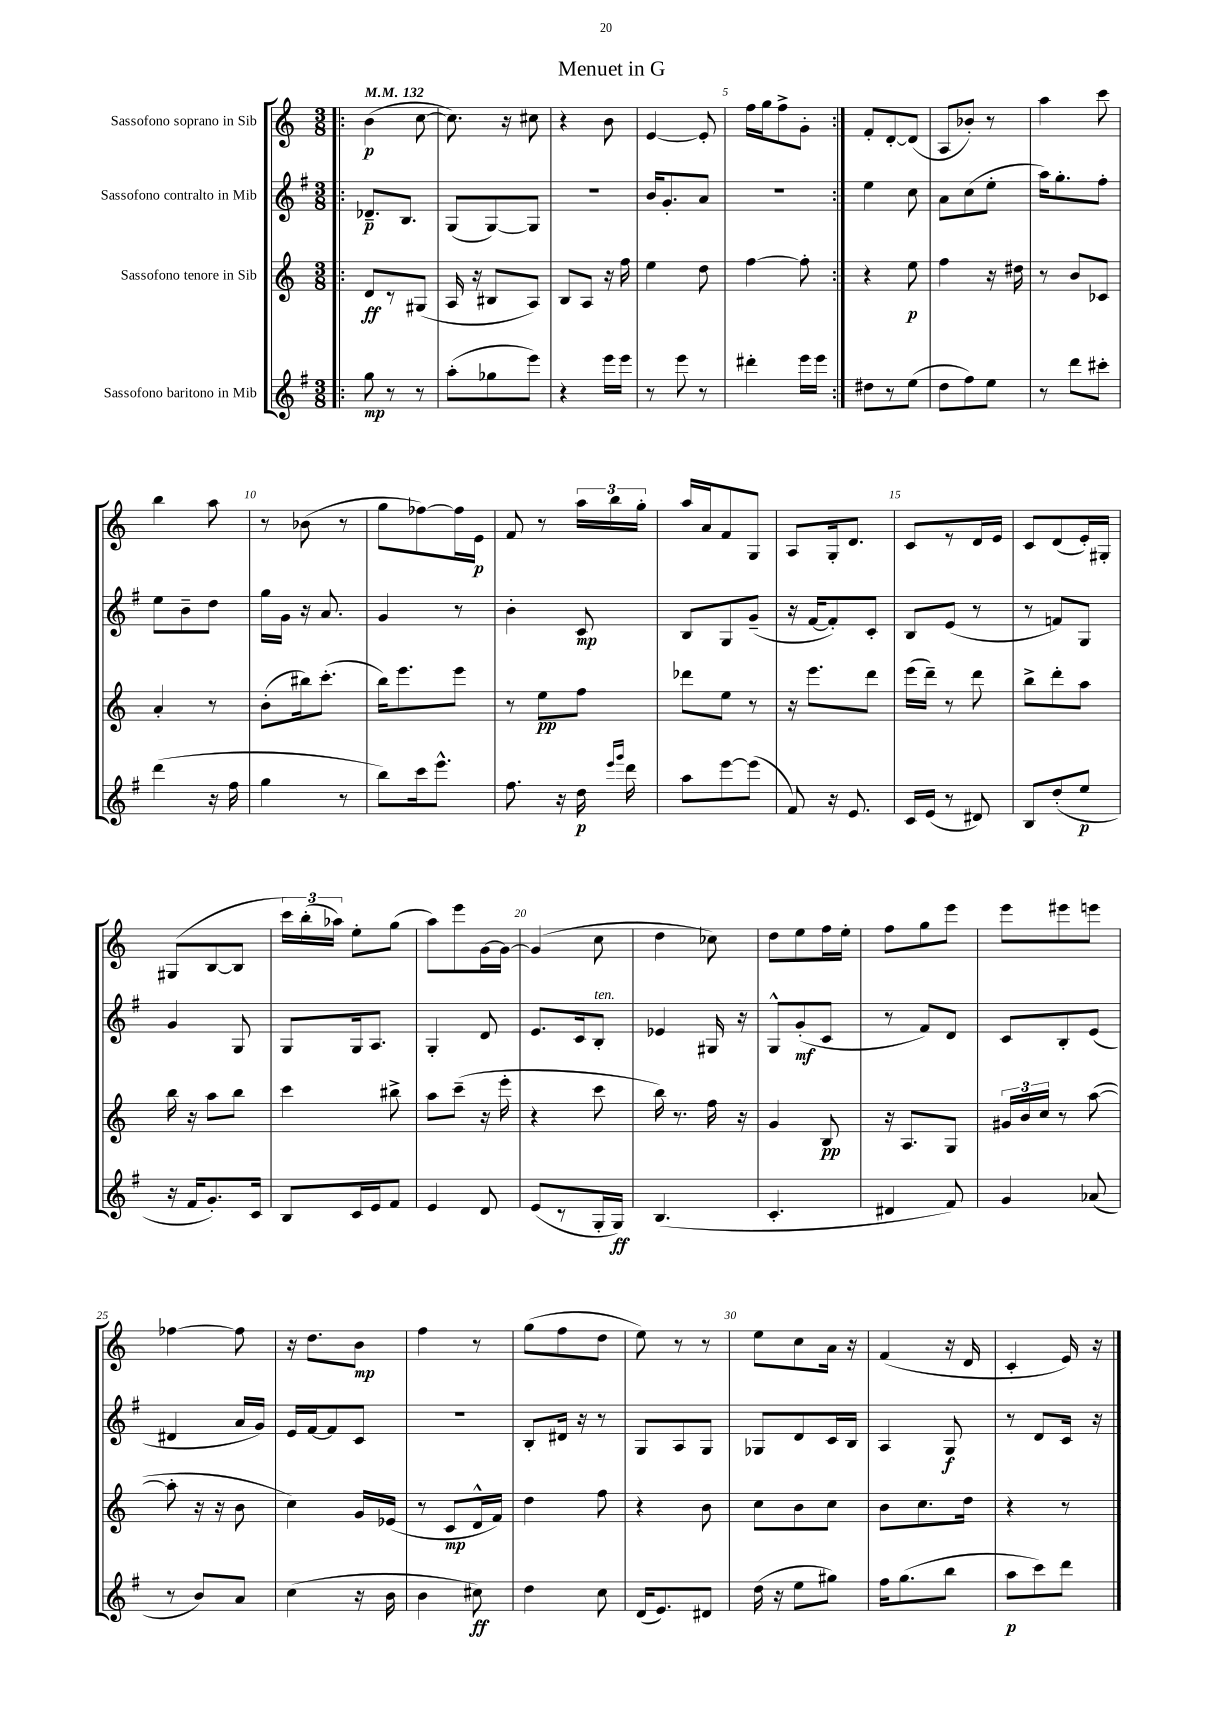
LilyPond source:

\header { title = "Menuet in G" }
<<
\new StaffGroup <<
\new Staff = "s0" \with { instrumentName = "Sassofono soprano in Sib" } {
    \clef treble \key c \major \numericTimeSignature \time 3/8 \tempo 4 = 132
    \autoBeamOff \repeat volta 2 { \bar ".|:" b'4\p( c''8~ |
    c''8.) r16 cis''8 |
    r4 b'8 |
    e'4~ e'8-. |
    f''16[ g''16 f''8-> g'8]-. | }
    f'8[-. d'8~-. d'8]( |
    a8[ bes'8]-.) r8 |
    a''4 c'''8 |
    b''4 a''8 |
    r8 bes'8( r8 |
    g''8[ fes''8~) fes''16 e'16]\p |
    f'8 r8 \tuplet 3/2 { a''16[ b''16 g''16]-. } |
    a''16[ a'16 f'8 g8] |
    a8[ g16-. d'8.] |
    c'8[ r8 d'16 e'16] |
    c'8[ d'8( e'16-.) gis16]-. |
    gis8[( b8~ b8] |
    \tuplet 3/2 { c'''16[) b''16-.( aes''16]) } e''8[-. g''8]( |
    a''8[) e'''8 g'16~ g'16]~ |
    g'4( c''8 |
    d''4 ces''8) |
    d''8[ e''8 f''16 e''16]-. |
    f''8[ g''8 e'''8] |
    e'''8[ eis'''8 e'''8] |
    fes''4~ fes''8 |
    r16 d''8.[ b'8]\mp |
    f''4 r8 |
    g''8[( f''8 d''8] |
    e''8) r8 r8 |
    e''8[ c''8 a'16] r16 |
    f'4( r16 d'16 |
    c'4-. e'16) r16 \bar "|." |
}
\new Staff = "s1" \with { instrumentName = "Sassofono contralto in Mib" } {
    \clef treble \key g \major \numericTimeSignature \time 3/8
    \autoBeamOff \repeat volta 2 { \bar ".|:" des'8.[--\p b8.] |
    g8[( g8~) g8] |
    R4. |
    b'16[ g'8.-. a'8] |
    R4. | }
    e''4 c''8 |
    a'8[ c''8( e''8]-. |
    a''16[) g''8.-. fis''8]-. |
    e''8[ b'8-- d''8] |
    g''16[ g'16] r16 a'8. |
    g'4 r8 |
    b'4-. c'8\mp |
    b8[ g8 g'8]--( |
    r16 fis'16[~ fis'8-.) c'8]-. |
    b8[ e'8]( r8 |
    r8 f'8[) g8] |
    g'4 g8 |
    g8[ g16 a8.] |
    g4-. d'8 |
    e'8.[ c'16 b8]-.^\markup { \italic "ten." } |
    ees'4 gis16 r16 |
    g8[-^ g'8-.\mf( c'8] |
    r8 fis'8[) d'8] |
    c'8[ b8-. e'8]( |
    dis'4 a'16[ g'16]) |
    e'16[ fis'16~ fis'8 c'8] |
    R4. |
    b8[-. dis'16] r16 r8 |
    g8[ a8 g8] |
    ges8[ d'8 c'16 b16] |
    a4 g8\f |
    r8 d'8[ c'16] r16 \bar "|." |
}
\new Staff = "s2" \with { instrumentName = "Sassofono tenore in Sib" } {
    \clef treble \key c \major \numericTimeSignature \time 3/8
    \autoBeamOff \repeat volta 2 { \bar ".|:" d'8[\ff r8 gis8]( |
    a16 r16 bis8[ a8]) |
    b8[ a8] r16 f''16 |
    e''4 d''8 |
    f''4~ f''8-. | }
    r4 e''8\p |
    f''4 r16 dis''16 |
    r8 b'8[ ces'8] |
    a'4-. r8 |
    b'8[-.( bis''16) c'''8.]-.( |
    b''16[) e'''8. e'''8] |
    r8 e''8[\pp f''8] |
    des'''8[ e''8] r8 |
    r16 e'''8.[ d'''8] |
    e'''16[( d'''16]--) r8 d'''8 |
    b''8[-> d'''8-. a''8] |
    b''16 r16 a''8[ b''8] |
    c'''4 bis''8-> |
    a''8[ c'''8]--( r16 e'''16-. |
    r4 c'''8 |
    b''16) r8. f''16 r16 |
    g'4 b8\pp |
    r16 a8.[ g8] |
    \tuplet 3/2 { gis'16[ b'16 c''16] } r8 a''8~( |
    a''8-. r16 r16 b'8 |
    c''4) g'16[ ees'16]( |
    r8 c'8[\mp d'16-^ f'16]) |
    d''4 f''8 |
    r4 b'8 |
    c''8[ b'8 c''8] |
    b'8[ c''8. d''16] |
    r4 r8 \bar "|." |
}
\new Staff = "s3" \with { instrumentName = "Sassofono baritono in Mib" } {
    \clef treble \key g \major \numericTimeSignature \time 3/8
    \autoBeamOff \repeat volta 2 { \bar ".|:" g''8\mp r8 r8 |
    a''8[-.( ges''8 e'''8]) |
    r4 e'''16[ e'''16] |
    r8 e'''8 r8 |
    dis'''4-. e'''16[ e'''16] | }
    dis''8[ r8 e''8]( |
    d''8[ fis''8) e''8] |
    r8 d'''8[ cis'''8]-. |
    d'''4( r16 fis''16 |
    g''4 r8 |
    b''8[) c'''16 e'''8.]-^ |
    fis''8. r16 d''16\p \grace { e'''16[ g'''16] } d'''16 |
    a''8[ e'''8~ e'''8]( |
    fis'8) r16 e'8. |
    c'16[ e'16]( r8 dis'8) |
    b8[ d''8-.( e''8]\p |
    r16 fis'16[ g'8.-.) c'16] |
    b8[ c'16 e'16 fis'8] |
    e'4 d'8 |
    e'8[( r8 g16-. g16]\ff) |
    b4.( |
    c'4.-. |
    dis'4 fis'8) |
    g'4 aes'8( |
    r8 b'8[) a'8] |
    c''4( r16 b'16 |
    b'4 cis''8\ff) |
    d''4 c''8 |
    d'16[( e'8.) dis'8] |
    d''16( r16 e''8[ gis''8]) |
    fis''16[ g''8.( b''8] |
    a''8[\p c'''8) d'''8] \bar "|." |
}
>>
>>
\layout { \context { \Score \override BarNumber.break-visibility = ##(#f #t #t) barNumberVisibility = #(every-nth-bar-number-visible 5) } }
